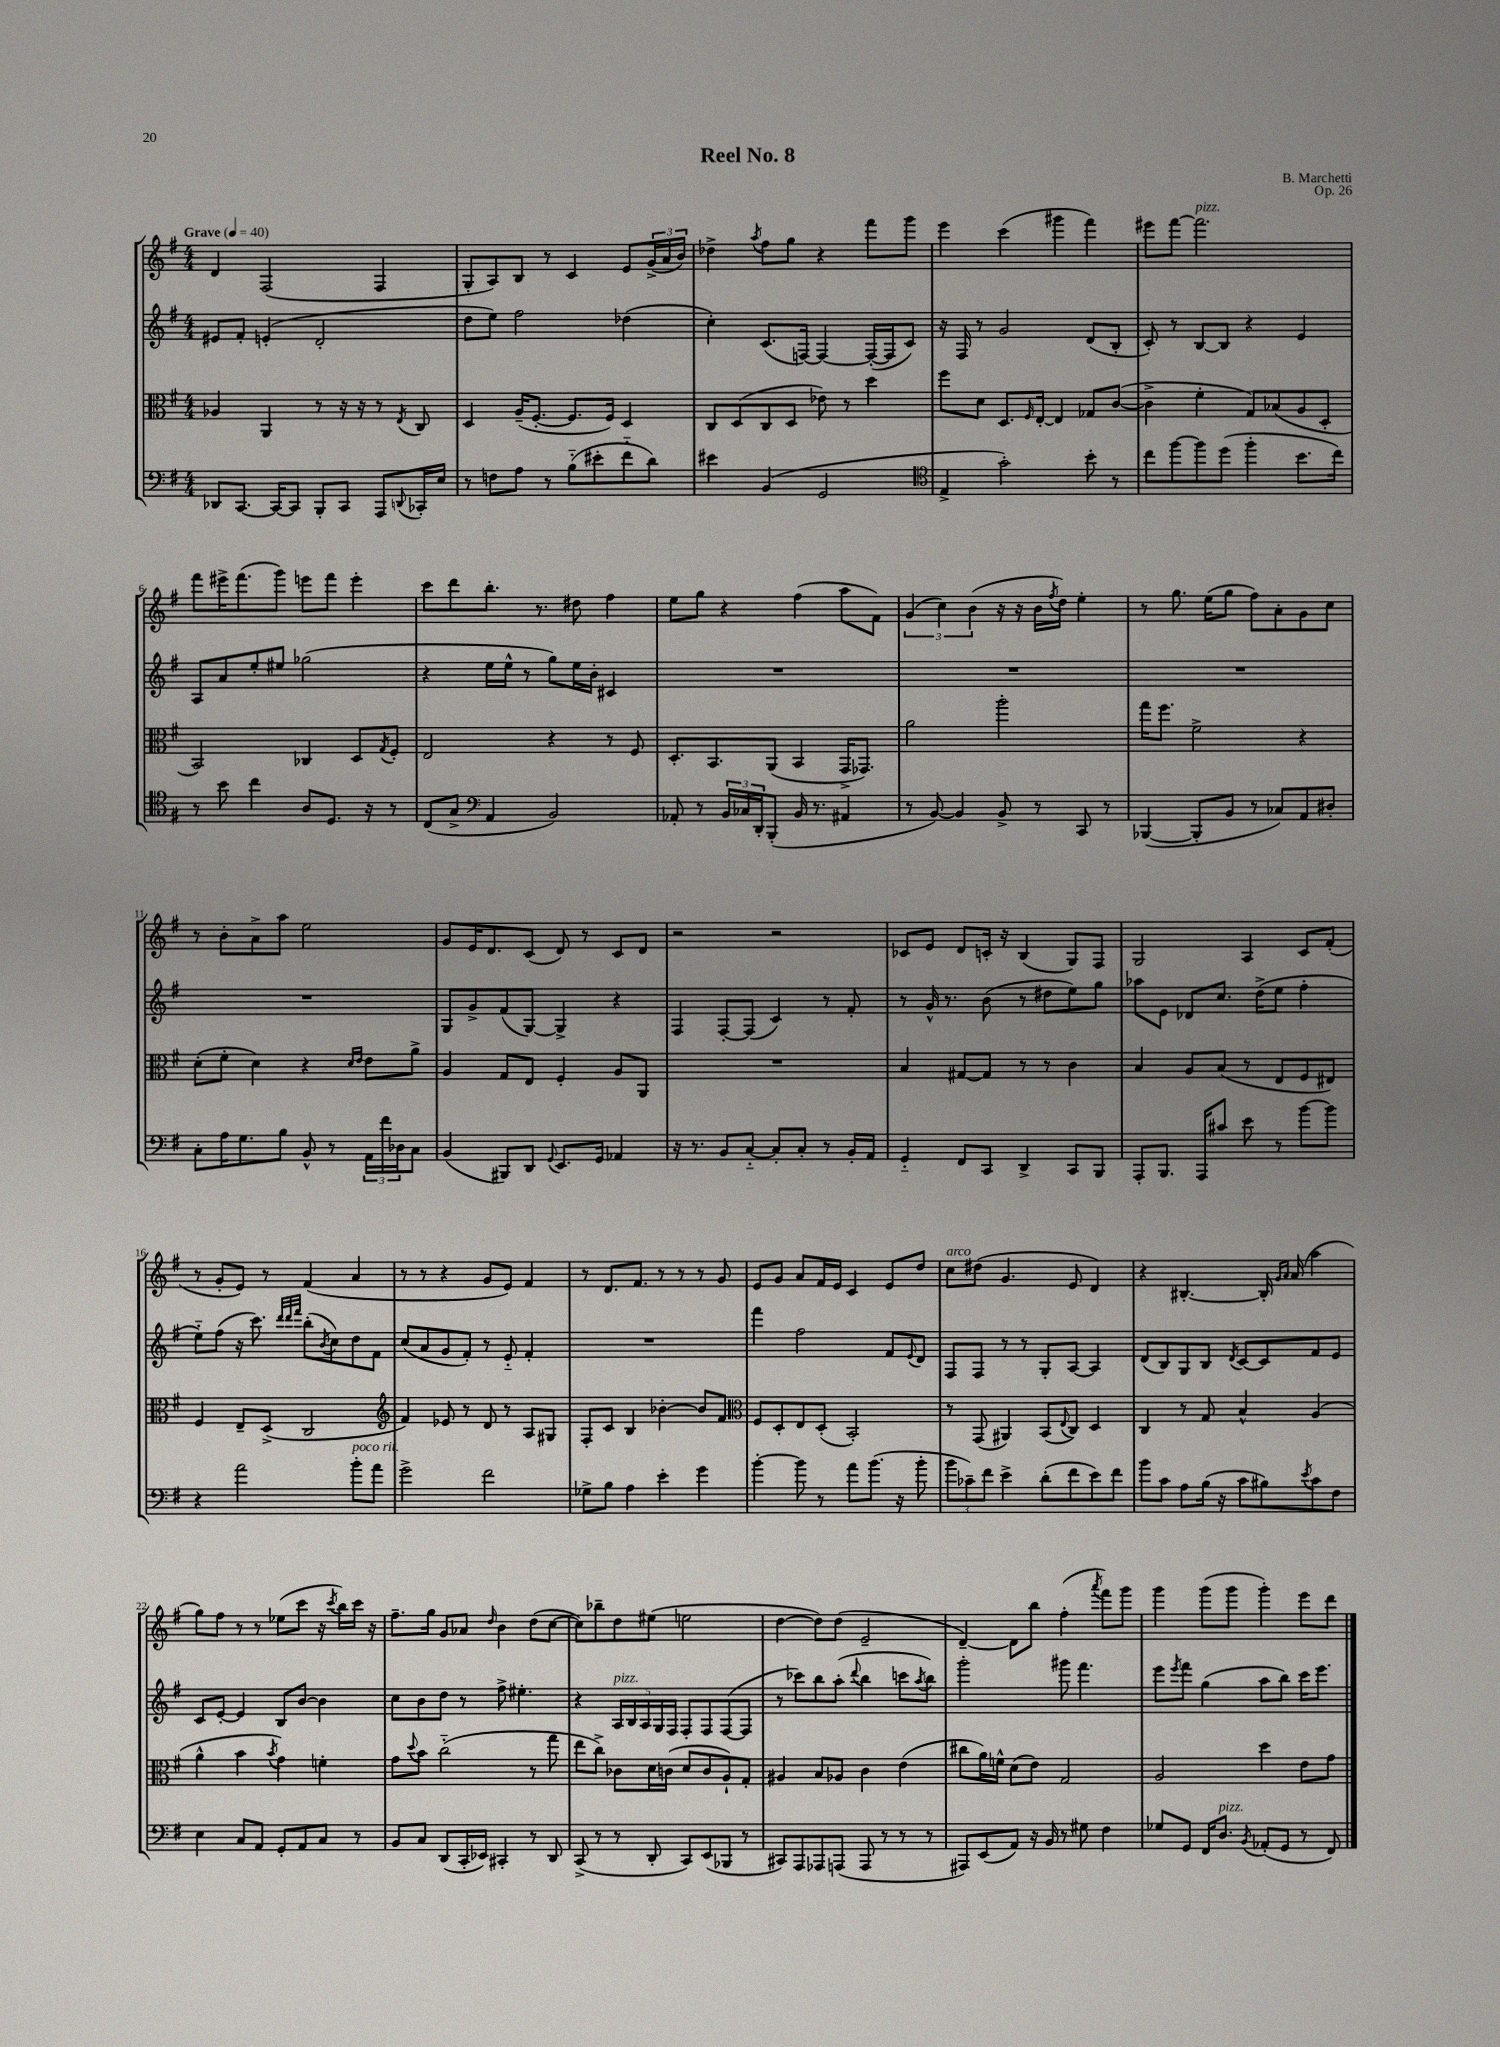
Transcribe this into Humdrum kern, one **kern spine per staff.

**kern	**kern	**kern	**kern
*staff4	*staff3	*staff2	*staff1
*clefF4	*clefC3	*clefG2	*clefG2
*k[f#]	*k[f#]	*k[f#]	*k[f#]
*M4/4	*M4/4	*M4/4	*M4/4
*MM40	*MM40	*MM40	*MM40
8DD-/L	4A-/	8e#/L	4d/
[8.CC/J	.	8f#'/J	.
.	4AA/	(4e'/	(2F#/
16CC/_LK	.	.	.
8CC/]J	.	.	.
8BBB'/L	8r	2d'/	.
8CC/J	16r	.	.
.	16r	.	.
8AAA/L	8r	.	4F#/
8qqDD/	8qE/	.	.
16CC-'/L	8C/	.	.
16E/JJ	.	.	.
=	=	=	=
8r	4D/	8dd\L	8G'/L
8F\L	.	8ee\J)	8A/)
8A\J	(16A~/LK	2ff#\	8B/J
.	[8.F#'/J	.	.
8r	.	.	8r
(8B'~\L	8.F#/]L	.	4c/
8e#'\	.	.	.
.	16F#/Jk)	.	.
8f#'~\	4D/	(4dd-\	8e/L
8d\J)	.	.	(24g^/L
.	.	.	24a/
.	.	.	24b/JJ)
=	=	=	=
4e#\	8C/L	4cc'\)	4dd-^\
.	(8D/	.	.
.	.	.	8qaa/
(4BB/	8C/	(8.c/L	8ff#\L
.	8D/J	.	8gg\J
.	.	[16F/Jk)	.
2GG/	8e-\)	4F/_	4r
.	8r	.	.
.	4dd\	(16F'/_LL	8fff#\L
.	.	16F/]J	.
.	.	8c/J)	8ggg\J
=	=	=	=
*clefC4	*	*	*
4E^/	8ff#\L	16r	4eee\
.	.	16F#/	.
.	8d\J	8r	.
2g'\)	8.D/L	2g/	(4ccc\
.	16qqF#/	.	.
.	[16E'/Jk	.	.
.	4E/]	.	4ggg#\
8b'\	8G-/L	(8d/L	4fff#\)
8r	([8c/J	8B'/J	.
=	=	=	=
8cc\L	4c^\]	8c'/)	8eee#\L
[8ff#\	.	8r	[8fff#\J
8ff#\]	4f#'\	[8B/L	2.fff#\]
(8dd\J	.	8B/]J	.
4ff#'\	8G/L)	4r	.
.	(8B-/	.	.
8.b\L	8A/	4e/	.
.	8D'/J	.	.
16cc\Jk)	.	.	.
=	=	=	=
8r	2BB/)	8A/L	8fff#\L
8b\	.	8a/	16eee#^\K
.	.	.	(8.fff#\
4cc\	.	8ee'/	.
.	.	8ee#/J	8ggg\J)
8A/L	4C-/	(2gg-\	8eee\L
8.D/J	.	.	8fff#\J
.	8D/L	.	4eee'\
16r	.	.	.
.	8qG/	.	.
8r	8F#'/J	.	.
=	=	=	=
(8C/L	2E/	4r	8ccc\L
8G^/J	.	.	8ddd\
*clefF4	*	*	*
4AA/	.	16ee\LL	8.bb'\J
.	.	16ee^^\JJ	.
.	.	8r	.
.	.	.	8.r
2BB/)	4r	8gg\L)	.
.	.	16ee\L	8dd#\
.	.	16b'\JJ	.
.	8r	4c#/	4ff#\
.	8F#/	.	.
=	=	=	=
8AA-'/	8.D'/L	1r	8ee\L
8r	.	.	8gg\J
.	8.BB/	.	.
24BB/LL	.	.	4r
24C-/	.	.	.
24DD'/J	.	.	.
(8BBB'/J	(8AA/J	.	.
16BB/	4BB/	.	(4ff#\
8.r	.	.	.
4AA#/	16GG^/LK	.	8aa\L
.	8.GG-/J)	.	.
.	.	.	8f#\J)
=	=	=	=
8r	2a\	1r	(6g/
[8BB/)	.	.	.
.	.	.	6cc\)
4BB/]	.	.	.
.	.	.	(6b\
8BB^/	2aa'\	.	16r
.	.	.	16r
8r	.	.	16b\LL
.	.	.	8qff#/
.	.	.	16dd\JJ)
8CC/	.	.	4ee'\
8r	.	.	.
=	=	=	=
([4BBB-/	16gg\LK	1r	8r
.	8.ff#\J	.	.
.	.	.	8.gg\
8BBB-'/]L	2f#^\	.	.
.	.	.	(16ee\LK
8BB/J	.	.	8gg\J
8r	.	.	8ff#\L)
8C-/L)	.	.	8a'\
8AA/	4r	.	8g\
8D#'/J	.	.	8cc\J
=	=	=	=
8C'\L	(8d'\L	1r	8r
16A\K	8f#'\J	.	8b'\L
8.G\	.	.	.
.	4d\)	.	8a^\
8B\J	.	.	8aa\J
8BB^^/	4r	.	2ee\
8r	.	.	.
.	16qqd/LL	.	.
.	16qqe/JJ	.	.
24AA\LL	8e\L	.	.
24f#\	.	.	.
24D-\J	.	.	.
8C\J	8a^\J	.	.
=	=	=	=
(4BB/	4A/	8G/L	8g/L
.	.	8g^/	16e/K
.	.	.	8.d/
8BBB#/L)	8G/L	(8f#/	.
8DD/J	8E/J	[8G/J)	(8c/J
8qqGG/	.	.	.
8.EE/L	4F#'/	4G^/]	8d/)
.	.	.	8r
16GG/Jk	.	.	.
4AA-/	8A/L	4r	8c/L
.	8AA/J	.	8d/J
=	=	=	=
16r	1r	4F#/	2r
8.r	.	.	.
8BB/L	.	[8F#'/L	.
[8C'~/J	.	(8F#/]J	.
8C'/]L	.	4c/)	2r
8C'/J	.	.	.
8r	.	8r	.
16BB'/LL	.	8f#'/	.
16AA/JJ	.	.	.
=	=	=	=
4GG'~/	4B/	8r	8c-/L
.	.	16g^^/	8e/J
.	.	8.r	.
8FF#/L	[8G#/L	.	8d/L
8CC/J	8G#/]J	(8b\	16c'/Jk
.	.	.	16r
4DD^/	8r	8r	(4B/
.	8r	8dd#\L	.
8CC/L	4c\	8ee\)	8G/L)
8BBB/J	.	8gg\J	8F#/J
=	=	=	=
8AAA'/L	4B/	8aa-\L	2G/
8.BBB/J	.	8e\J	.
.	8A/L	8d-/L	.
16AAA/LK	.	.	.
8c#/J	(8B/J	8.cc/J	.
8e\	8r	.	4A/
.	.	(16dd^\LK	.
8r	8E/L	8ee\J	.
[8b\L	8F#/	4ff#'\	8c/L
8b\]J	8E#/J)	.	(8f#'/J
=	=	=	=
4r	4F#/	8ee'~\L)	8r
.	.	(8ff#\J	8g'/L
2a\	8E~/L	16r	8e/J)
.	.	8.ccc\)	.
.	(8D^/J	.	8r
.	.	32qqddd/LLL	.
.	.	32qqddd/	.
.	.	32qqfff#/JJJ	.
.	2C/	(8bb'\L	(4f#/
.	.	8qb/	.
.	.	8cc\)	.
8b'\L	.	8dd\	4a/
8a\J	.	8f#\J	.
=	=	=	=
*	*clefG2	*	*
2g^\	4f#/)	(8cc/L	8r
.	.	8a/	8r
.	8e-/	8g/	4r
.	8r	8f#'/J)	.
2f#\	8d/	8r	8g/L
.	8r	8e'~/	8e/J)
.	8A/L	4f#'/	4f#/
.	8G#/J	.	.
=	=	=	=
8G-^\L	8F#'/L	1r	8r
8B\J	8c/J	.	8.d/L
4A\	4B/	.	.
.	.	.	8.f#/J
4e'\	[4b-'\	.	8r
.	.	.	8r
4g\	8b-/]L	.	8r
.	8f#/J	.	8g/
=	=	=	=
*	*clefC3	*	*
[4b'\	8F#/L	4fff#\	8e/L
.	8D'/	.	8g/J
8b\]	8E/	2ff#\	8a/L
8r	(8D'/J	.	16f#/L
.	.	.	16e/JJ
8a\L	2BB'/)	.	4c/
(8.b\J	.	.	.
.	.	8f#/L	8e/L
16r	.	.	.
.	.	8qqe/	.
8b'\	.	8d/J	8dd/J
=	=	=	=
12b\L	8r	8F#/L	8cc\L
12c-~\)	.	.	.
.	(8GG/	8F#/J	(8dd#\J
12f#\J	.	.	.
4e^\	4AA#/)	8r	4.g/
.	.	8r	.
(8d'\L	(8BB/L	8G'/L	.
.	8qqE/	.	.
8f#\	8C/J)	[8A/J	8e/
8e\)	4D/	4A/]	4d/)
8f#\J	.	.	.
=	=	=	=
8b\L	4C/	(8d/L	4r
8c\J	.	8B/)	.
8A\L	8r	8G/	[4.B#'/
(16B\Jk	8G/	8B/J	.
16r	.	.	.
.	.	8qd/	.
8c\L	4B^^/	[8c/L	.
8B#\)	.	8c/]	16B#'/]
.	.	.	16qqg/LL
.	.	.	16qqa/JJ
.	.	.	(16a/
8qe/	.	.	.
8c\	(4A/	8f#/	4aa\
8F#\J	.	8e/J	.
=	=	=	=
4E\	4a^^\	8c/L	8gg\L)
.	.	[8e'/J	8ff#\J
8C/L	4b\	4e/]	8r
8AA/J	.	.	8r
.	8qb/	.	.
8GG'/L	4g\)	8B/L	(8ee-\L
8AA/	.	[8b/J	8ccc\J
8C/J	4f'\	4b\]	16r
.	.	.	8qccc/
.	.	.	16bb\LL)
8r	.	.	16ccc\JJ
.	.	.	16r
=	=	=	=
8BB/L	8g\L	8cc\L	8.ff#~\L
.	8qqdd/	.	.
8C/J	8b\J	8b\	.
.	.	.	16gg\Jk
(8DD/L	(2cc'~\	8dd\J	8g/L
16CC'/L	.	8r	8a-/J
16EE-/JJ)	.	.	.
.	.	.	16qqdd/
4CC#'/	.	8ff#^\	4b\
.	.	4.ee#'\	.
8r	8r	.	(8dd\L
8DD/	8gg\	.	[8cc\J
=	=	=	=
(8CC^/	8ee\L	4r	8cc\]L)
8r	8cc^\J)	.	8bb-~\
8r	8c-\L	20A/LL	8dd\
.	.	20B/	.
.	.	20A/	.
8DD'/	16d\L	.	(8ee#\J
.	.	20G/	.
.	(16c\JJ	.	.
.	.	20F#/JJ	.
8CC/L)	8d/L	8F#'/L	2ee\
(8EE/	8c/	8F#/	.
8BBB-/J	8A`/)	([8F#/	.
8r	8G'/J	8F#/]J	.
=	=	=	=
8CC#/L)	4A#/	8r	[4dd\
8AAA/	.	8ccc-\L)	.
8AAA-/	8B/L	8bb\	8dd\]L)
(8AAA/J	8A-/J	(8aa'\J	(8dd\J
.	.	8qqddd/	.
8AAA/	4c\	4bb\	2e~/
8r	.	.	.
8r	(4e\	8ccc\L	.
.	.	8qaa/	.
8r	.	8bb\J)	.
=	=	=	=
8AAA#/L)	8cc#\L	2ggg'\	[4d~/)
(8EE/	16a\L)	.	.
.	16f^^\JJ	.	.
8AA/J)	(8d\L	.	8d\]L
16r	8e\J)	.	8bb\J
16BB/	.	.	.
8r	2G/	8ggg#\	(4ff#'\
8G#\	.	4.fff#\	.
.	.	.	8qaaa/
4F#\	.	.	8fff#\L)
.	.	.	8ggg\J
=	=	=	=
8G-/L	2A/	8eee\L	4ggg\
.	.	8qeee/	.
8GG/J	.	8fff#\J	.
16FF#/LK	.	(4gg\	(8ggg\L
8.D/J	.	.	.
.	.	.	8ggg\J
8qBB/	.	.	.
(8AA-'/L	4dd\	8aa\L	4ggg'\)
8GG/J	.	8bb\J)	.
8r	8e\L	16ccc\LK	8eee\L
.	.	8.eee\J	.
8FF#/)	8g\J	.	8ddd\J
==	==	==	==
*-	*-	*-	*-
